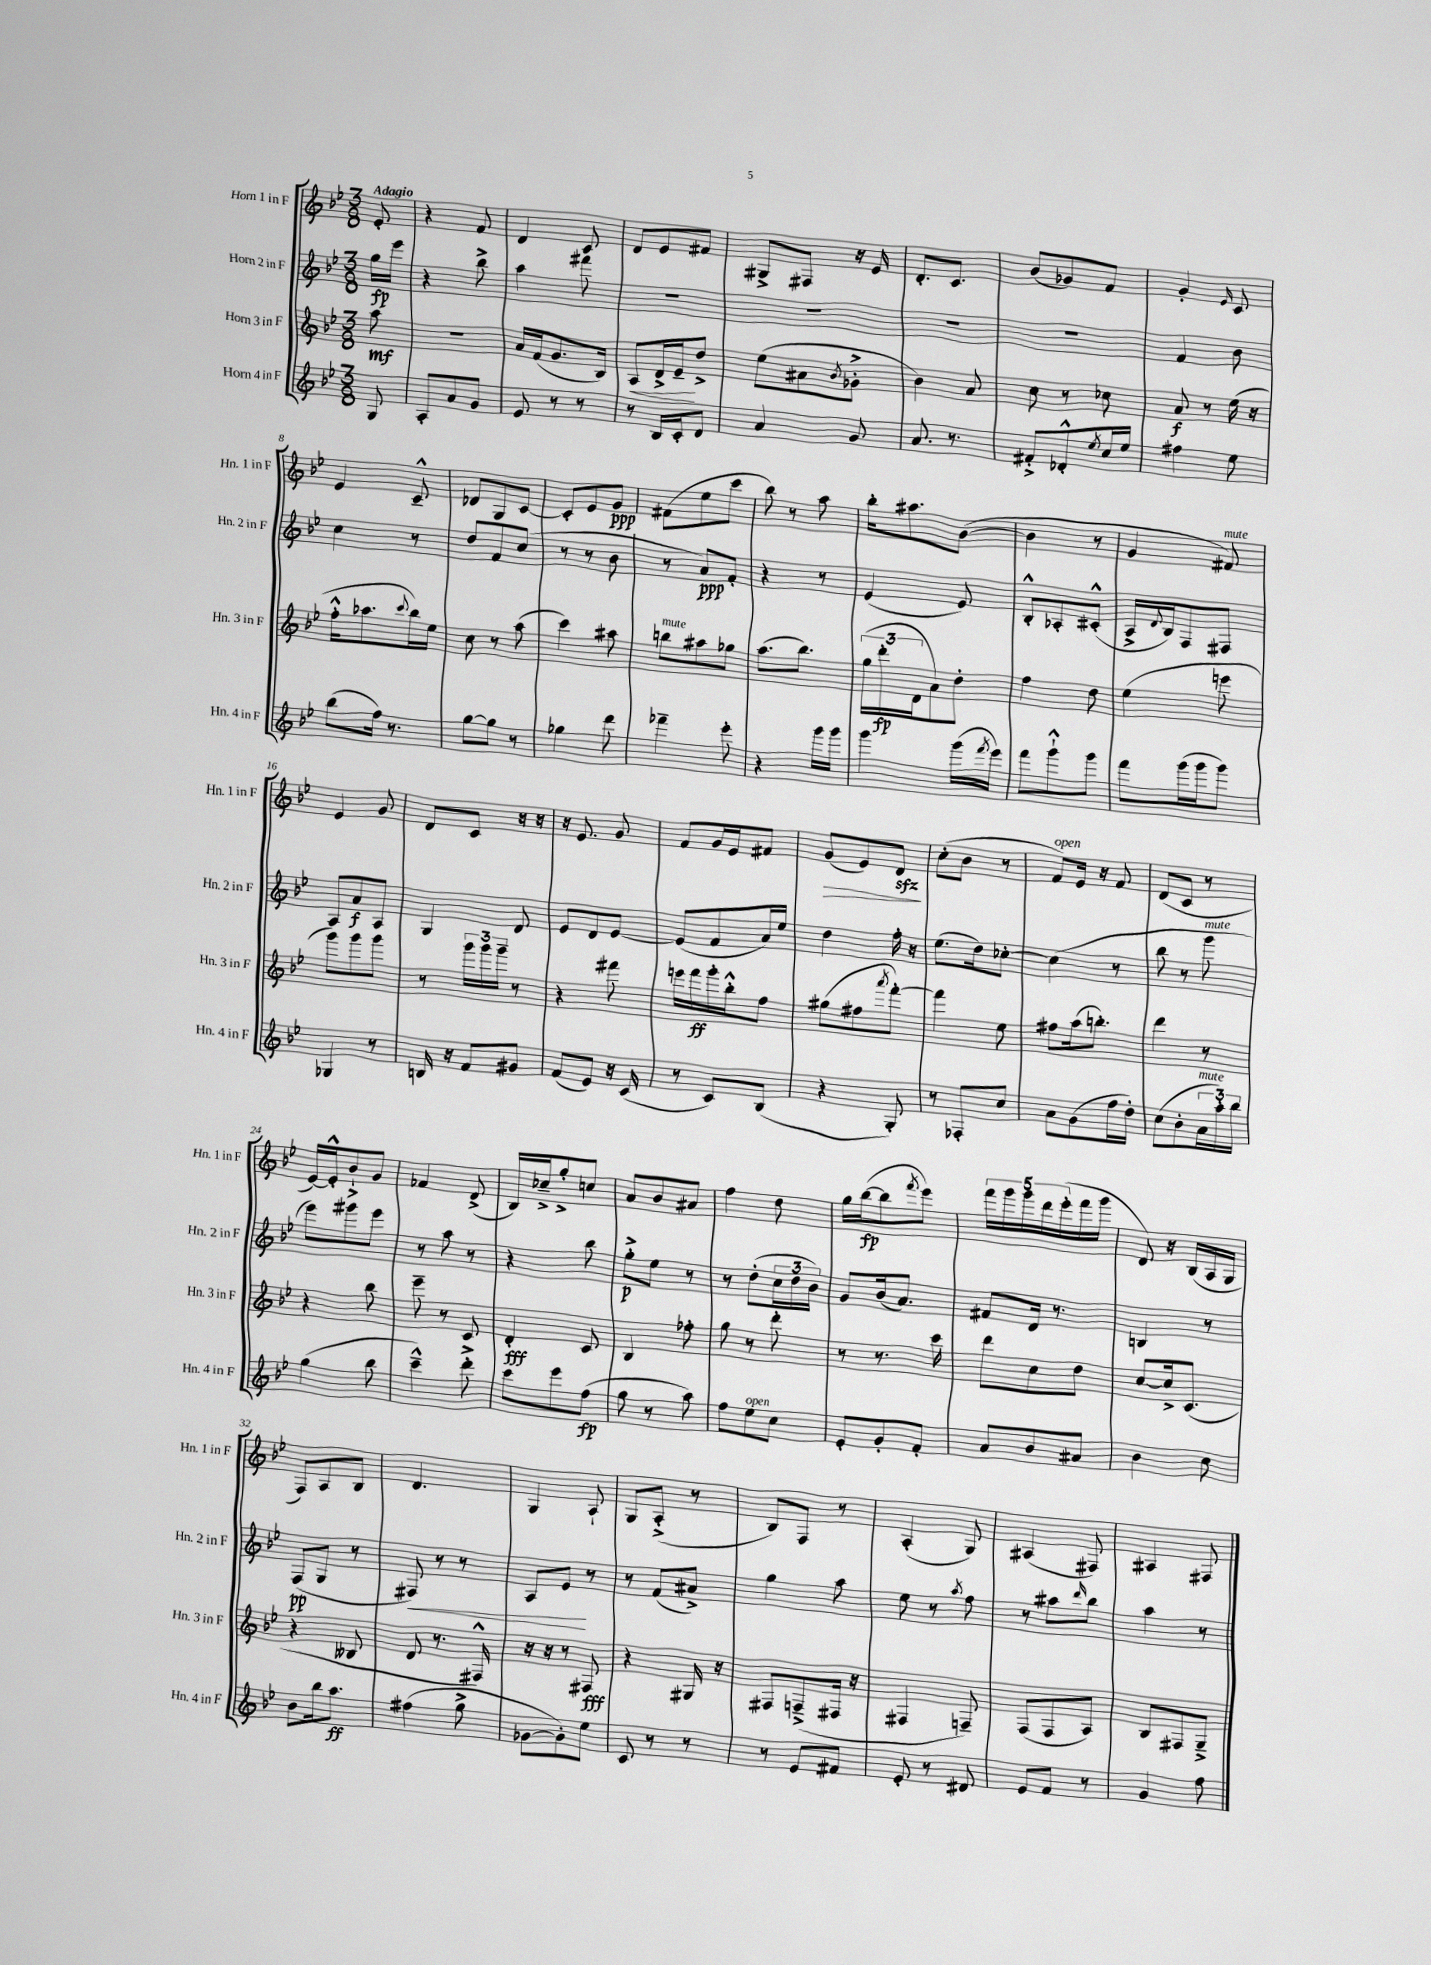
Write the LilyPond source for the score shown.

<<
\new StaffGroup <<
\new Staff = "s0" \with { instrumentName = "Horn 1 in F" shortInstrumentName = "Hn. 1 in F" } {
    \clef treble \key bes \major \numericTimeSignature \time 3/8 \partial 8 \tempo "Adagio"
    ees'8-. |
    r4 f'8 |
    d'4 c'8 |
    d'8 ees'8 fis'8 |
    gis8-> fis8 r16 ees'16 |
    d'8.-. c'8. |
    bes'8( ges'8) f'8 |
    g'4-. \grace { ees'16 } c'8 |
    ees'4 c'8---^ |
    des'8 g8 c'8~ |
    c'8-. ees'8 g'8\ppp |
    fis'8( ees''8 c'''8 |
    bes''8) r8 a''8 |
    bes''16-. ais''8. bes'8~( |
    bes'4 r8 |
    g'4 fis'8^\markup { \italic "mute" }) |
    ees'4 g'8 |
    d'8 c'8 r16 r16 |
    r16 ees'8. g'8 |
    f'8 g'16 ees'16 fis'8 |
    g'8\>( ees'8) d'8\sfz\! |
    c''8-.( bes'8 r8 |
    f'8^\markup { \italic "open" }) ees'16 r16 f'8 |
    d'8( c'8 r8 |
    ees'16~) ees'16-.-^ bes'8-!-> g'8 |
    fes'4 d'8->( |
    bes16) ces''16---> g''8-.-> c''8 |
    a'8 bes'8 ais'8 |
    f''4 d''8 |
    g''16 bes''16~\fp( bes''8 \acciaccatura { f'''8 } ees'''8) |
    \tuplet 5/4 { f'''16 g'''16 g'''16 d'''16 ees'''16-.( } f'''16 g'''16 |
    d'8) r16 bes16( a16 g16 |
    f8) a8 bes8 |
    d'4. |
    g4 a8-! |
    g8 a8-.->( r8 |
    bes8) f8 r8 |
    a4-.( g8) |
    ais4( fis8) |
    ais4 fis8 \bar "|." |
}
\new Staff = "s1" \with { instrumentName = "Horn 2 in F" shortInstrumentName = "Hn. 2 in F" } {
    \clef treble \key bes \major \numericTimeSignature \time 3/8 \partial 8
    g''16\fp ees'''16 |
    r4 bes''8-> |
    a''4 fis'''8 |
    R4. |
    R4. |
    R4. |
    R4. |
    f'4 bes'8 |
    c''4 r8 |
    d''8 f'8 c''8( |
    r8 r8 bes'8 |
    r8 a'8\ppp) f'8-. |
    r4 r8 |
    ees'4( ees'8) |
    bes8-.-^ aes8-. cis'8-.-^( |
    a16-> \appoggiatura { d'8 } bes16) f8 fis8 |
    a8 a'8\f a8 |
    g4 d'8 |
    ees'8 d'8 ees'8~ |
    ees'8( f'8 a'16) ees''16 |
    d''4 f''16-. r16 |
    ees''8.( d''16) ces''8~-. |
    ces''4( r8 |
    bes''8 r8 g'''8^\markup { \italic "mute" } |
    ees'''8) gis'''8 ees'''8 |
    r8 a''8 r8 |
    r4 bes''8 |
    g''8-.->\p ees''8 r8 |
    r8 d''8-.( \tuplet 3/2 { c''16 d''16 bes'16) } |
    g'8 bes'16( a'8.) |
    fis'8 d'16 r8. |
    b4 r8 |
    f8\pp( g8 r8 |
    fis8\<) r8 r8 |
    a8 ees'8\! r8 |
    r8 f'8( ais'8->) |
    g''4 a''8 |
    ees''8 r8 \acciaccatura { a''8 } f''8 |
    r8 ais''8 \grace { d'''16 } bes''8 |
    a''4 r8 \bar "|." |
}
\new Staff = "s2" \with { instrumentName = "Horn 3 in F" shortInstrumentName = "Hn. 3 in F" } {
    \clef treble \key bes \major \numericTimeSignature \time 3/8 \partial 8
    a''8\mf |
    R4. |
    a'16 f'16( g'8. bes16) |
    a8\< d'16-> ees'16--\! d''8-> |
    ees''8( ais'8 \acciaccatura { bes'8 } ges'8-.-> |
    bes'4) a'8 |
    c''8 r8 ces''8 |
    a'8\f r8 ees''16( r16 |
    f''16-.-^ aes''8. \appoggiatura { c'''8 } bes''16) ees''16 |
    c''8 r8 a''8( |
    c'''4) ais''8 |
    b''8^\markup { \italic "mute" } ais''8 ges''8 |
    a''8.( bes''8.) |
    \tuplet 3/2 { g''16( d'''16-.\fp d'16 } a'8) d''8-. |
    f''4 d''8 |
    ees''4( e'''8 |
    g'''8) g'''8 g'''8 |
    r8 \tuplet 3/2 { g'''16 g'''16 g'''16-- } r8 |
    r4 fis'''8 |
    e'''16 f'''16\ff g'''16-. bes''16-.-^ f''8 |
    gis''8( fis''8 \acciaccatura { a'''8 } f'''8~-.) |
    f'''4 ees''8 |
    fis''8 a''16( b''8.-.) |
    d'''4 r8 |
    r4 bes''8 |
    ees'''8-- r8 c'8 |
    d'4-.\fff c'8 |
    bes4 fes''8-. |
    g''8 r8 d'''8-. |
    r8 r8. c'''16 |
    d'''8 c''8 d''8 |
    c''8~ c''16-> c'8.( |
    r4 beses8 |
    d'8 r8. fis16-^) |
    r16 r16 r8 fis8\fff |
    r4 gis16 r16 |
    fis8 f8--->( fis16 r16 |
    fis4 f8--) |
    f8( f8 a8) |
    bes8 fis8 g8---> \bar "|." |
}
\new Staff = "s3" \with { instrumentName = "Horn 4 in F" shortInstrumentName = "Hn. 4 in F" } {
    \clef treble \key bes \major \numericTimeSignature \time 3/8 \partial 8
    g8 |
    a8-. a'8 g'8 |
    ees'8 r8 r8 |
    r8 bes16 c'16-. d'8 |
    a'4 g'8 |
    a'8. r8. |
    fis'8-.-> des'8-.-^ \acciaccatura { ees''8 } c''16 ees''16 |
    fis''4 ees''8 |
    bes''8( f''16) r8. |
    g''8~ g''8 r8 |
    ges''4 d'''8 |
    fes'''4-- ees'''8-. |
    r4 g'''16 g'''16 |
    g'''4 g'''16( \acciaccatura { f'''8 } ees'''16) |
    f'''8 g'''8-!-^ g'''8 |
    f'''8 g'''16( g'''16 g'''8) |
    ges4 r8 |
    b16 r16 f'8 gis'8 |
    f'8( ees'8) r16 c'16( |
    r8 c'8) bes8( |
    r4 g8-.) |
    r8 fes8-. c''8 |
    a'8 g'8( f''16 d''16-.) |
    c''8( bes'8-. \tuplet 3/2 { a'16^\markup { \italic "mute" } a''16-.) bes''16 } |
    g''4( bes''8 |
    c'''4---^) d'''8-.-> |
    c'''8 ees'''8 f''8\fp( |
    g''8 r8 a''8) |
    f''8 ees''8^\markup { \italic "open" } c''8 |
    ees'8-. g'8-. f'8-. |
    a'8 bes'8 ais'8 |
    bes'4 c''8 |
    bes'8 bes''16 a''8.\ff |
    fis''4( g''8-> |
    ges'8~ ges'8-.) ees''8 |
    c'8 r8 r8 |
    r8 ees'8 fis'8 |
    ees'8-. r8 dis'8 |
    ees'8 f'8 r8 |
    g'4 f''8 \bar "|." |
}
>>
>>
